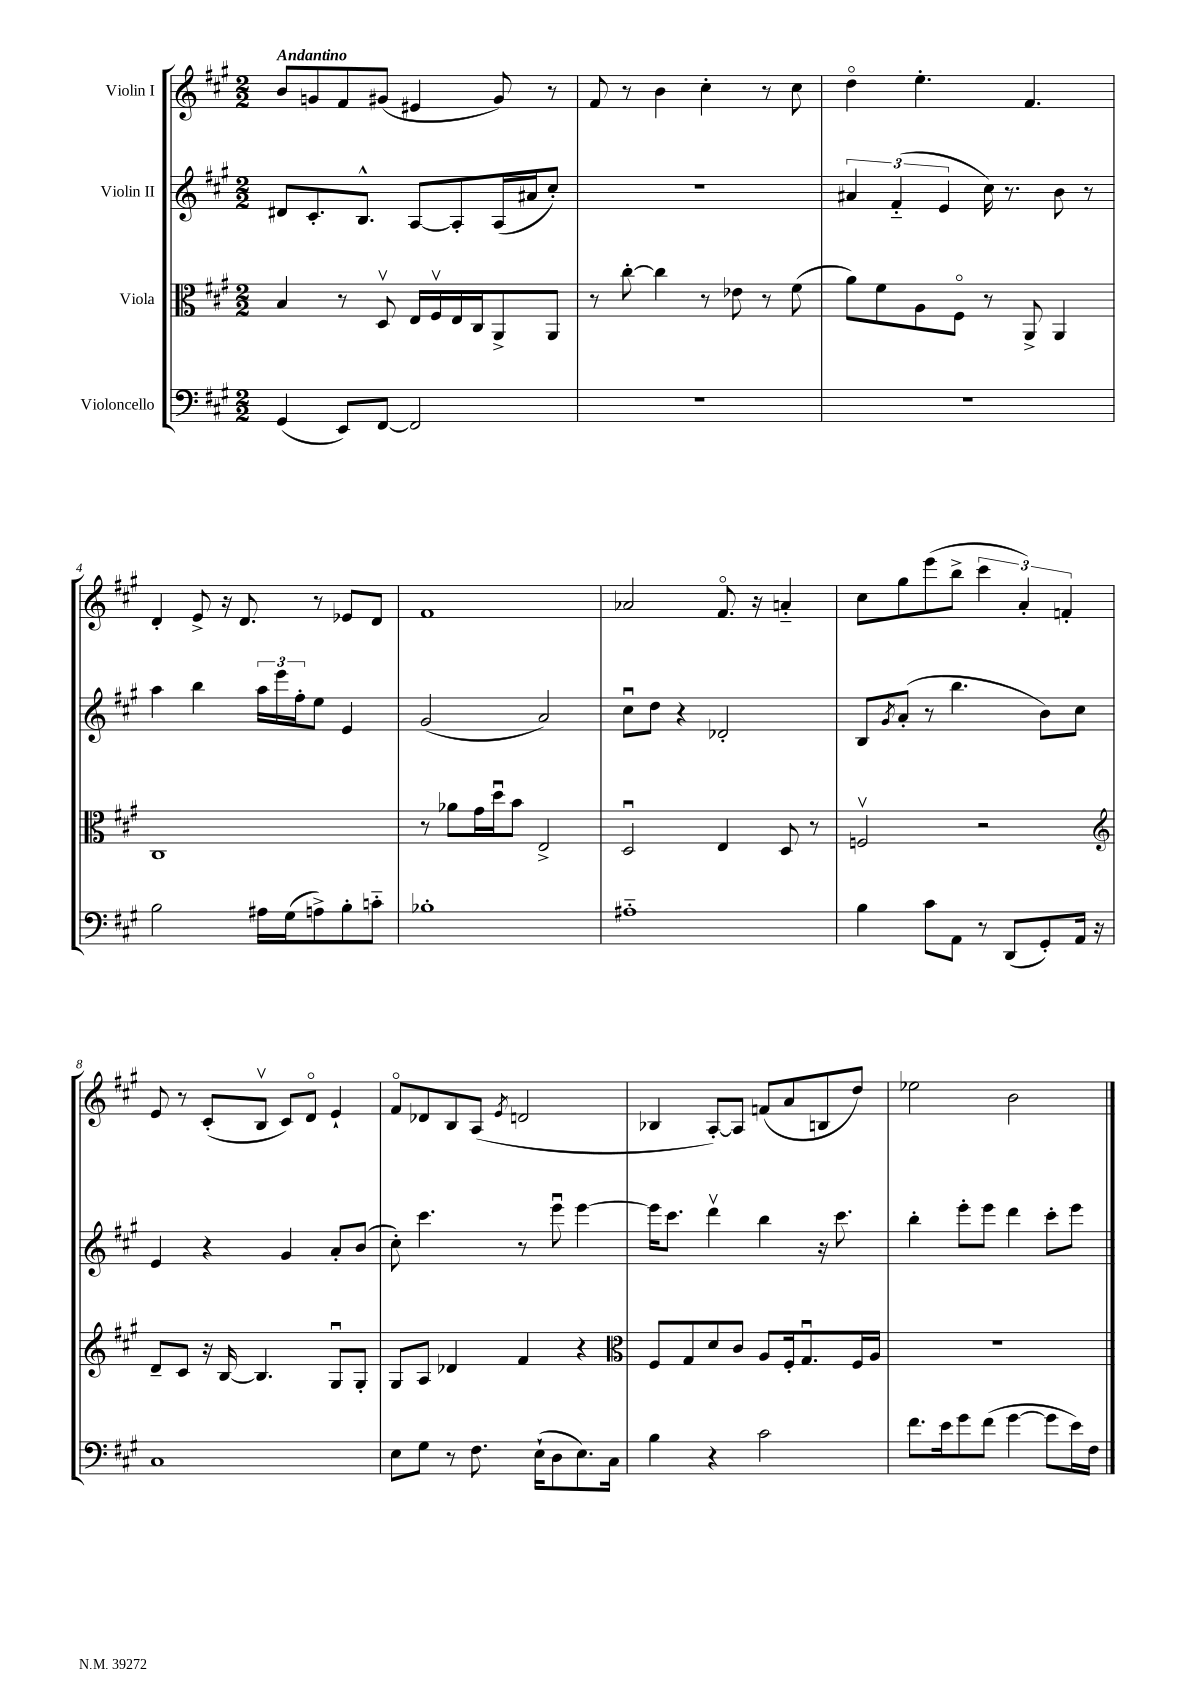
<<
\new StaffGroup <<
\new Staff = "s0" \with { instrumentName = "Violin I" } {
    \clef treble \key a \major \numericTimeSignature \time 2/2 \tempo "Andantino"
    b'8 g'8 fis'8 gis'8( eis'4 gis'8) r8 |
    fis'8 r8 b'4 cis''4-. r8 cis''8 |
    d''4\flageolet e''4.-. fis'4. |
    d'4-. e'8-> r16 d'8. r8 ees'8 d'8 |
    fis'1 |
    aes'2 fis'8.\flageolet r16 a'4-_ |
    cis''8 gis''8 e'''8( b''8-> \tuplet 3/2 { cis'''4 a'4-.) f'4-. } |
    e'8 r8 cis'8-.( b8\upbow cis'8) d'8\flageolet e'4-! |
    fis'8\flageolet des'8 b8 a8( \acciaccatura { e'8 } d'2 |
    bes4 a8~-.) a8 f'8( a'8 b8 d''8) |
    ees''2 b'2 \bar "|." |
}
\new Staff = "s1" \with { instrumentName = "Violin II" } {
    \clef treble \key a \major \numericTimeSignature \time 2/2
    dis'8 cis'8.-. b8.-^ a8~ a8-. a16( ais'16 cis''8-.) |
    R1 |
    \tuplet 3/2 { ais'4 fis'4-_( e'4 } cis''16) r8. b'8 r8 |
    a''4 b''4 \tuplet 3/2 { a''16 e'''16 fis''16-. } e''8 e'4 |
    gis'2( a'2) |
    cis''8\downbow d''8 r4 des'2-. |
    b8 \acciaccatura { gis'8 } a'8-.( r8 b''4. b'8) cis''8 |
    e'4 r4 gis'4 a'8-. b'8( |
    cis''8-.) cis'''4. r8 e'''8\downbow e'''4~ |
    e'''16 cis'''8. d'''4\upbow b''4 r16 cis'''8. |
    b''4-. e'''8-. e'''8 d'''4 cis'''8-. e'''8 \bar "|." |
}
\new Staff = "s2" \with { instrumentName = "Viola" } {
    \clef alto \key a \major \numericTimeSignature \time 2/2
    b4 r8 d8\upbow e16 fis16\upbow e16 cis16 a,8-> a,8 |
    r8 cis''8~-. cis''4 r8 ees'8 r8 fis'8( |
    a'8) fis'8 a8 fis8\flageolet r8 a,8-> a,4 |
    cis1 |
    r8 aes'8 gis'16 d''16\downbow b'8 e2-> |
    d2\downbow e4 d8 r8 |
    f2\upbow r2 |
    \clef treble d'8-- cis'8 r16 b16~ b4. gis8\downbow gis8-. |
    gis8 a8 des'4 fis'4 r4 |
    \clef alto fis8 gis8 d'8 cis'8 a8 fis16-. gis8.\downbow fis16 a16 |
    R1 \bar "|." |
}
\new Staff = "s3" \with { instrumentName = "Violoncello" } {
    \clef bass \key a \major \numericTimeSignature \time 2/2
    gis,4( e,8) fis,8~ fis,2 |
    R1 |
    R1 |
    b2 ais16 gis16( a8->) b8-. c'8-_ |
    bes1-. |
    ais1-_ |
    b4 cis'8 a,8 r8 d,8( gis,8-.) a,16 r16 |
    cis1 |
    e8 gis8 r8 fis8. e16-!( d8 e8.) cis16 |
    b4 r4 cis'2 |
    fis'8. e'16 gis'8 fis'8( gis'4~ gis'8 e'16) fis16 \bar "|." |
}
>>
>>
